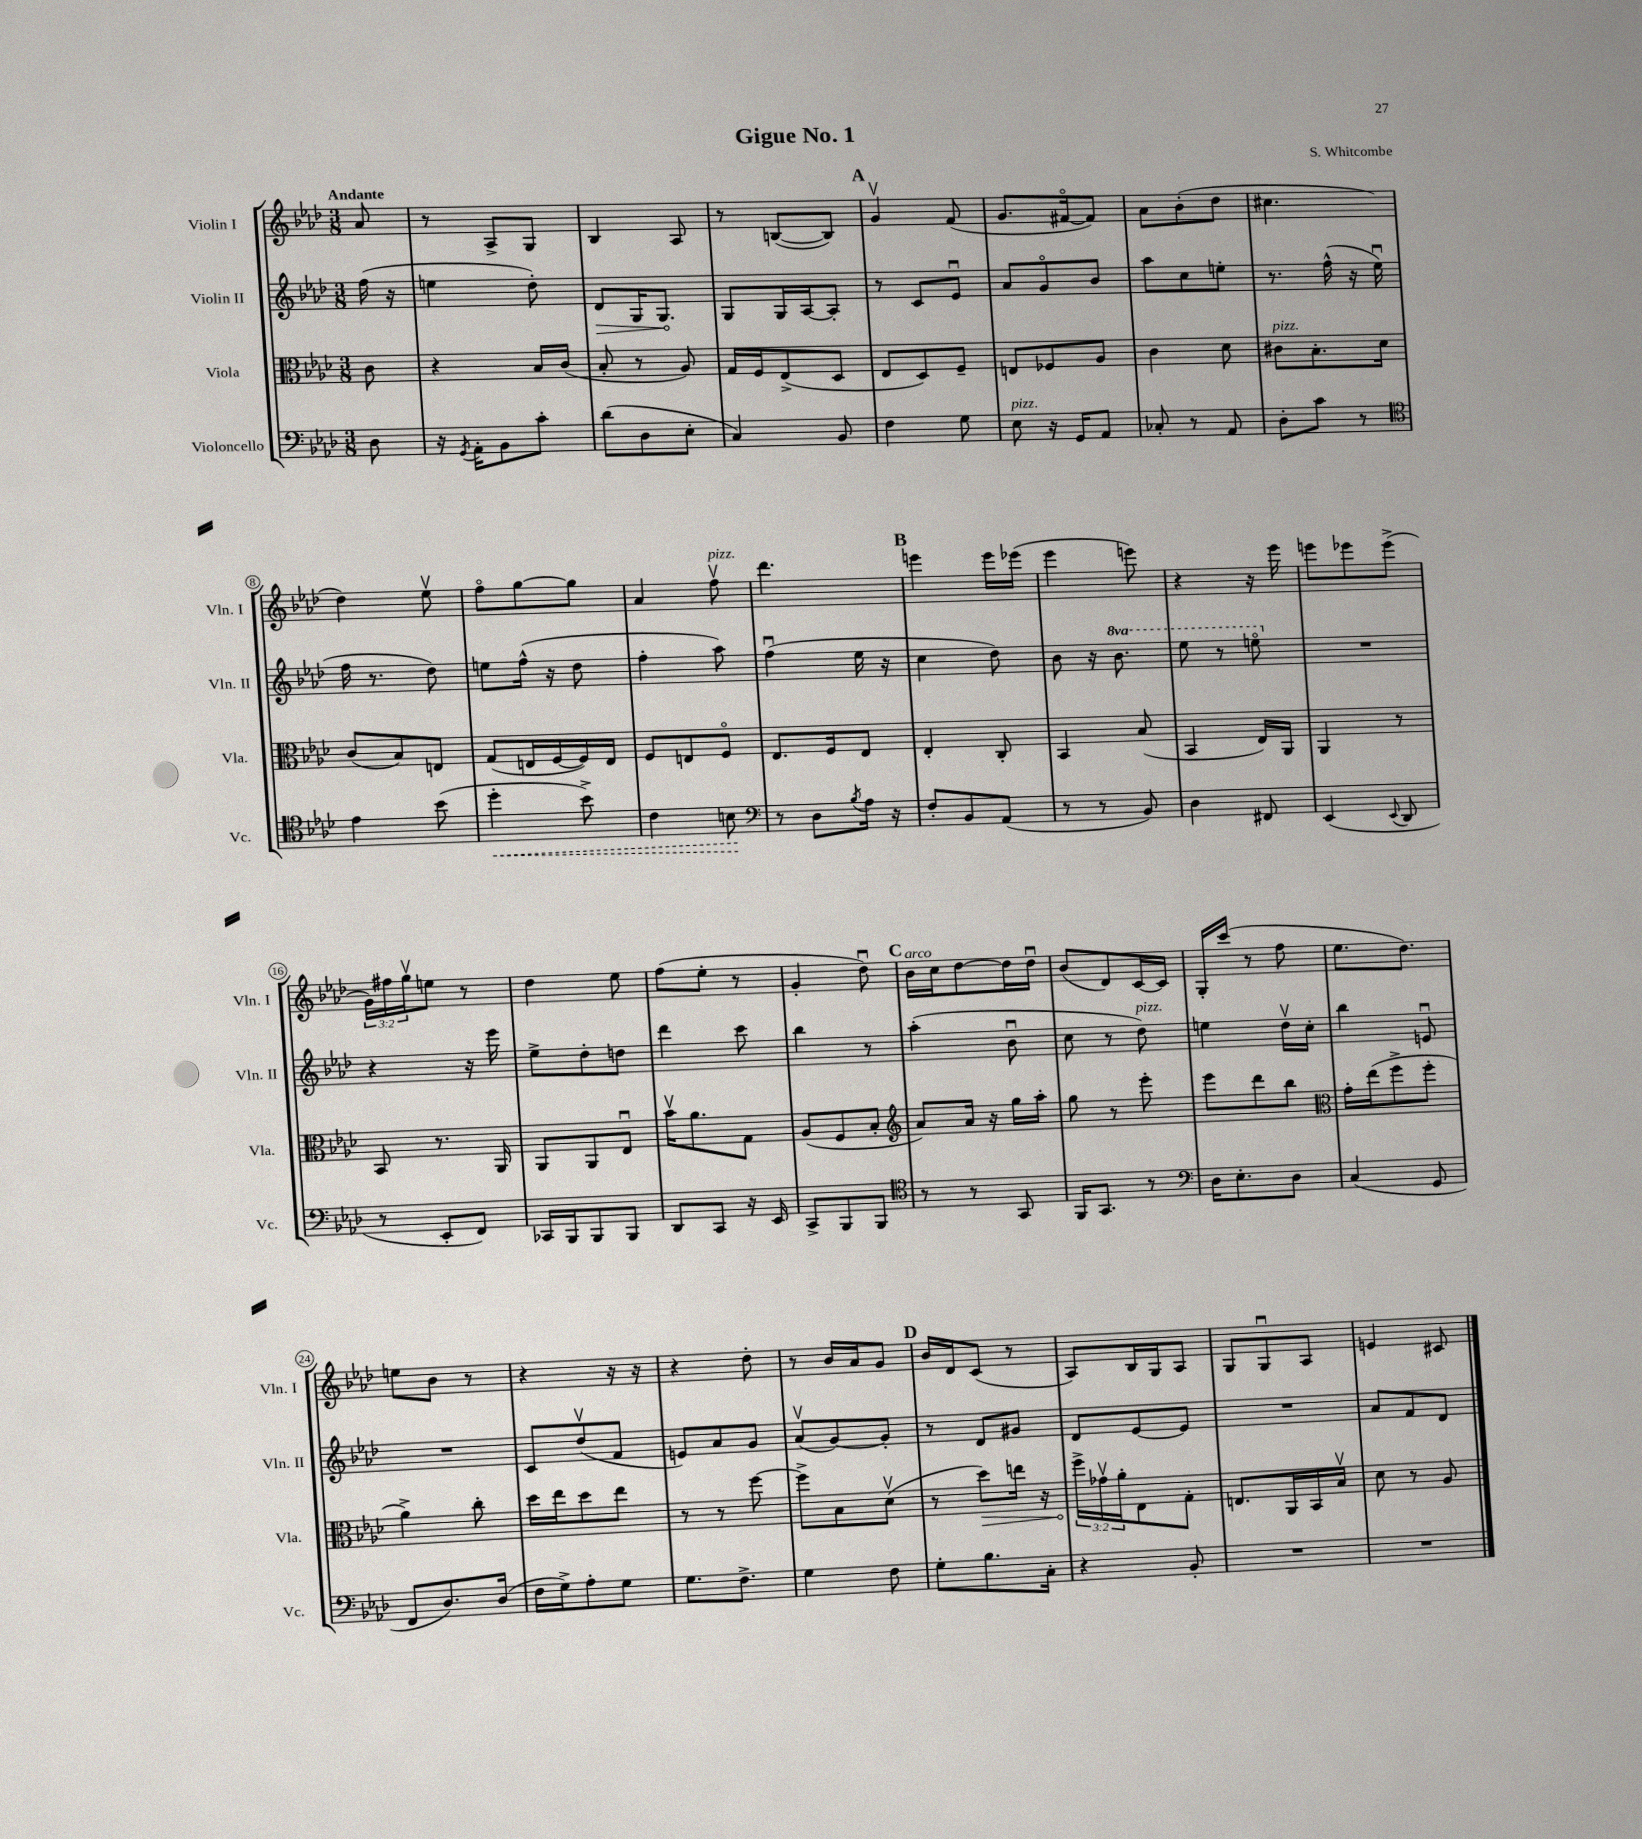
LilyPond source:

\header { title = "Gigue No. 1" composer = "S. Whitcombe" }
<<
\new StaffGroup <<
\new Staff = "s0" \with { instrumentName = "Violin I" shortInstrumentName = "Vln. I" } {
    \clef treble \key aes \major \numericTimeSignature \time 3/8 \override Staff.TupletNumber.text = #tuplet-number::calc-fraction-text \partial 8 \tempo "Andante"
    aes'8 |
    r8 aes8-> g8 |
    bes4 aes8 |
    r8 b8~( b8) |
    \mark \markup { \bold "A" } g'4\upbow f'8( |
    g'8. fis'16~\flageolet fis'8) |
    aes'8 bes'8-.( des''8 |
    cis''4. |
    des''4) ees''8\upbow |
    f''8\flageolet g''8~ g''8 |
    aes'4 f''8\upbow^\markup { \italic "pizz." } |
    des'''4. |
    \mark \markup { \bold "B" } e'''4 e'''16 ees'''16( |
    ees'''4 e'''8) |
    r4 r16 ees'''16 |
    e'''8 ees'''8 ees'''8->( |
    \tuplet 3/2 { g'16) fis''16 g''16\upbow } e''8 r8 |
    des''4 ees''8 |
    f''8( ees''8-. r8 |
    g'4-. des''8\downbow) |
    \mark \markup { \bold "C" } bes'16^\markup { \italic "arco" } c''16 des''8~ des''16 des''16\downbow |
    bes'8( des'8) c'16~ c'16 |
    g16-. c'''16( r8 f''8 |
    ees''8. des''8.) |
    e''8 bes'8 r8 |
    r4 r16 r16 |
    r4 des''8-. |
    r8 bes'16 aes'16 g'8 |
    \mark \markup { \bold "D" } bes'16 des'16 c'8( r8 |
    aes8) bes16 g16 aes8 |
    g8 g8\downbow aes8 |
    e'4 cis'8 \bar "|." |
}
\new Staff = "s1" \with { instrumentName = "Violin II" shortInstrumentName = "Vln. II" } {
    \clef treble \key aes \major \numericTimeSignature \time 3/8 \set Staff.ottavationMarkups = #ottavation-simple-ordinals \partial 8
    f''16( r16 |
    e''4 des''8-.) |
    \once \override Hairpin.circled-tip = ##t des'8\> g16 g8.\! |
    g8 g16 aes16~ aes8-. |
    \mark \markup { \bold "A" } r8 c'8 ees'8\downbow |
    aes'8 g'8\flageolet bes'8 |
    aes''8 c''8 e''8-. |
    r8. f''16-^( r16 ees''16\downbow |
    f''16 r8. des''8) |
    e''8 f''16-^( r16 des''8 |
    f''4-. aes''8) |
    f''4\downbow( ees''16 r16 |
    \mark \markup { \bold "B" } c''4 des''8) |
    bes'8 r16 \ottava #1 bes''8. |
    ees'''8 r8 e'''8\flageolet \ottava #0 |
    R4. |
    r4 r16 ees'''16 |
    ees''8-> des''8-. d''8 |
    des'''4 c'''8 |
    bes''4 r8 |
    \mark \markup { \bold "C" } aes''4-.( bes'8\downbow |
    c''8 r8 des''8^\markup { \italic "pizz." }) |
    e''4 des''16\upbow c''16-. |
    bes''4 e'8\downbow |
    R4. |
    c'8 des''8\upbow( f'8 |
    e'8) aes'8 g'8 |
    aes'8\upbow( g'8~) g'8-. |
    \mark \markup { \bold "D" } r8 des'8 gis'8 |
    des'8 ees'8~ ees'8 |
    R4. |
    aes'8 f'8 des'8 \bar "|." |
}
\new Staff = "s2" \with { instrumentName = "Viola" shortInstrumentName = "Vla." } {
    \clef alto \key aes \major \numericTimeSignature \time 3/8 \override Staff.TupletNumber.text = #tuplet-number::calc-fraction-text \partial 8
    c'8 |
    r4 bes16 c'16( |
    bes8-. r8 aes8) |
    g16 f16 ees8->( des8 |
    \mark \markup { \bold "A" } ees8 des8) f8-- |
    e8 fes8 aes8 |
    c'4 des'8 |
    cis'8^\markup { \italic "pizz." } bes8.-. des'16 |
    c'8( bes8) e8 |
    g8( e16 f16~ f16) e16 |
    f8 e8 f8\flageolet |
    ees8. f16 ees8 |
    \mark \markup { \bold "B" } ees4-. c8-. |
    bes,4 bes8( |
    bes,4 ees16) aes,16 |
    aes,4 r8 |
    bes,8 r8. aes,16 |
    aes,8 aes,8 ees8\downbow |
    bes'16\upbow aes'8. g8 |
    aes8( f8 bes8-. |
    \mark \markup { \bold "C" } \clef treble aes'8) aes'16 r16 g''16 aes''16-. |
    g''8 r8 ees'''8-. |
    ees'''8 des'''8 bes''8 |
    \clef alto g'16-. ees''16( f''8-> f''8-. |
    aes'4->) c''8-. |
    des''16 ees''16 des''8 ees''8 |
    r8 r8 f''8~ |
    f''8-> bes8 des'8\upbow( |
    \mark \markup { \bold "D" } r8 \once \override Hairpin.circled-tip = ##t des''8\>) e''16 r16 |
    \tuplet 3/2 { f''16->\! ges'16\upbow aes'16-. } ees8 g8-. |
    e8. aes,16 bes,16 bes16\upbow |
    des'8 r8 aes8 \bar "|." |
}
\new Staff = "s3" \with { instrumentName = "Violoncello" shortInstrumentName = "Vc." } {
    \clef bass \key aes \major \numericTimeSignature \time 3/8 \partial 8
    des8 |
    r16 \acciaccatura { g,8 } aes,16-. bes,8 c'8-. |
    des'8( des8 ees8-. |
    c4) bes,8 |
    \mark \markup { \bold "A" } f4 g8 |
    ees8^\markup { \italic "pizz." } r16 g,16 aes,8 |
    ces8-. r8 aes,8 |
    des8-. c'8 r8 |
    \clef tenor ees'4 bes'8( |
    \once \override Hairpin.style = #'dashed-line des''4-.\< bes'8->) |
    c'4 b8\! |
    \clef bass r8 des8 \acciaccatura { bes8 } aes16 r16 |
    \mark \markup { \bold "B" } f8-. bes,8 aes,8( |
    r8 r8 bes,8) |
    des4 fis,8 |
    ees,4( \appoggiatura { ees,8 } des,8 |
    r8 ees,8-. f,8) |
    ces,16 bes,,16 bes,,8 bes,,8 |
    des,8 c,8 r16 ees,16 |
    c,8-> bes,,8 bes,,8 |
    \mark \markup { \bold "C" } \clef tenor r8 r8 g,8 |
    f,16 g,8. r8 |
    \clef bass des16 ees8.-. des8 |
    c4( g,8 |
    f,8 des8.) des16( |
    f16 g16->) aes8-. g8 |
    g8. f8.-> |
    g4 f8 |
    \mark \markup { \bold "D" } g8-. bes8. c16-. |
    r4 bes,8-. |
    R4. |
    R4. \bar "|." |
}
>>
>>
\layout { \context { \Score \override BarNumber.stencil = #(make-stencil-circler 0.1 0.3 ly:text-interface::print) } }
